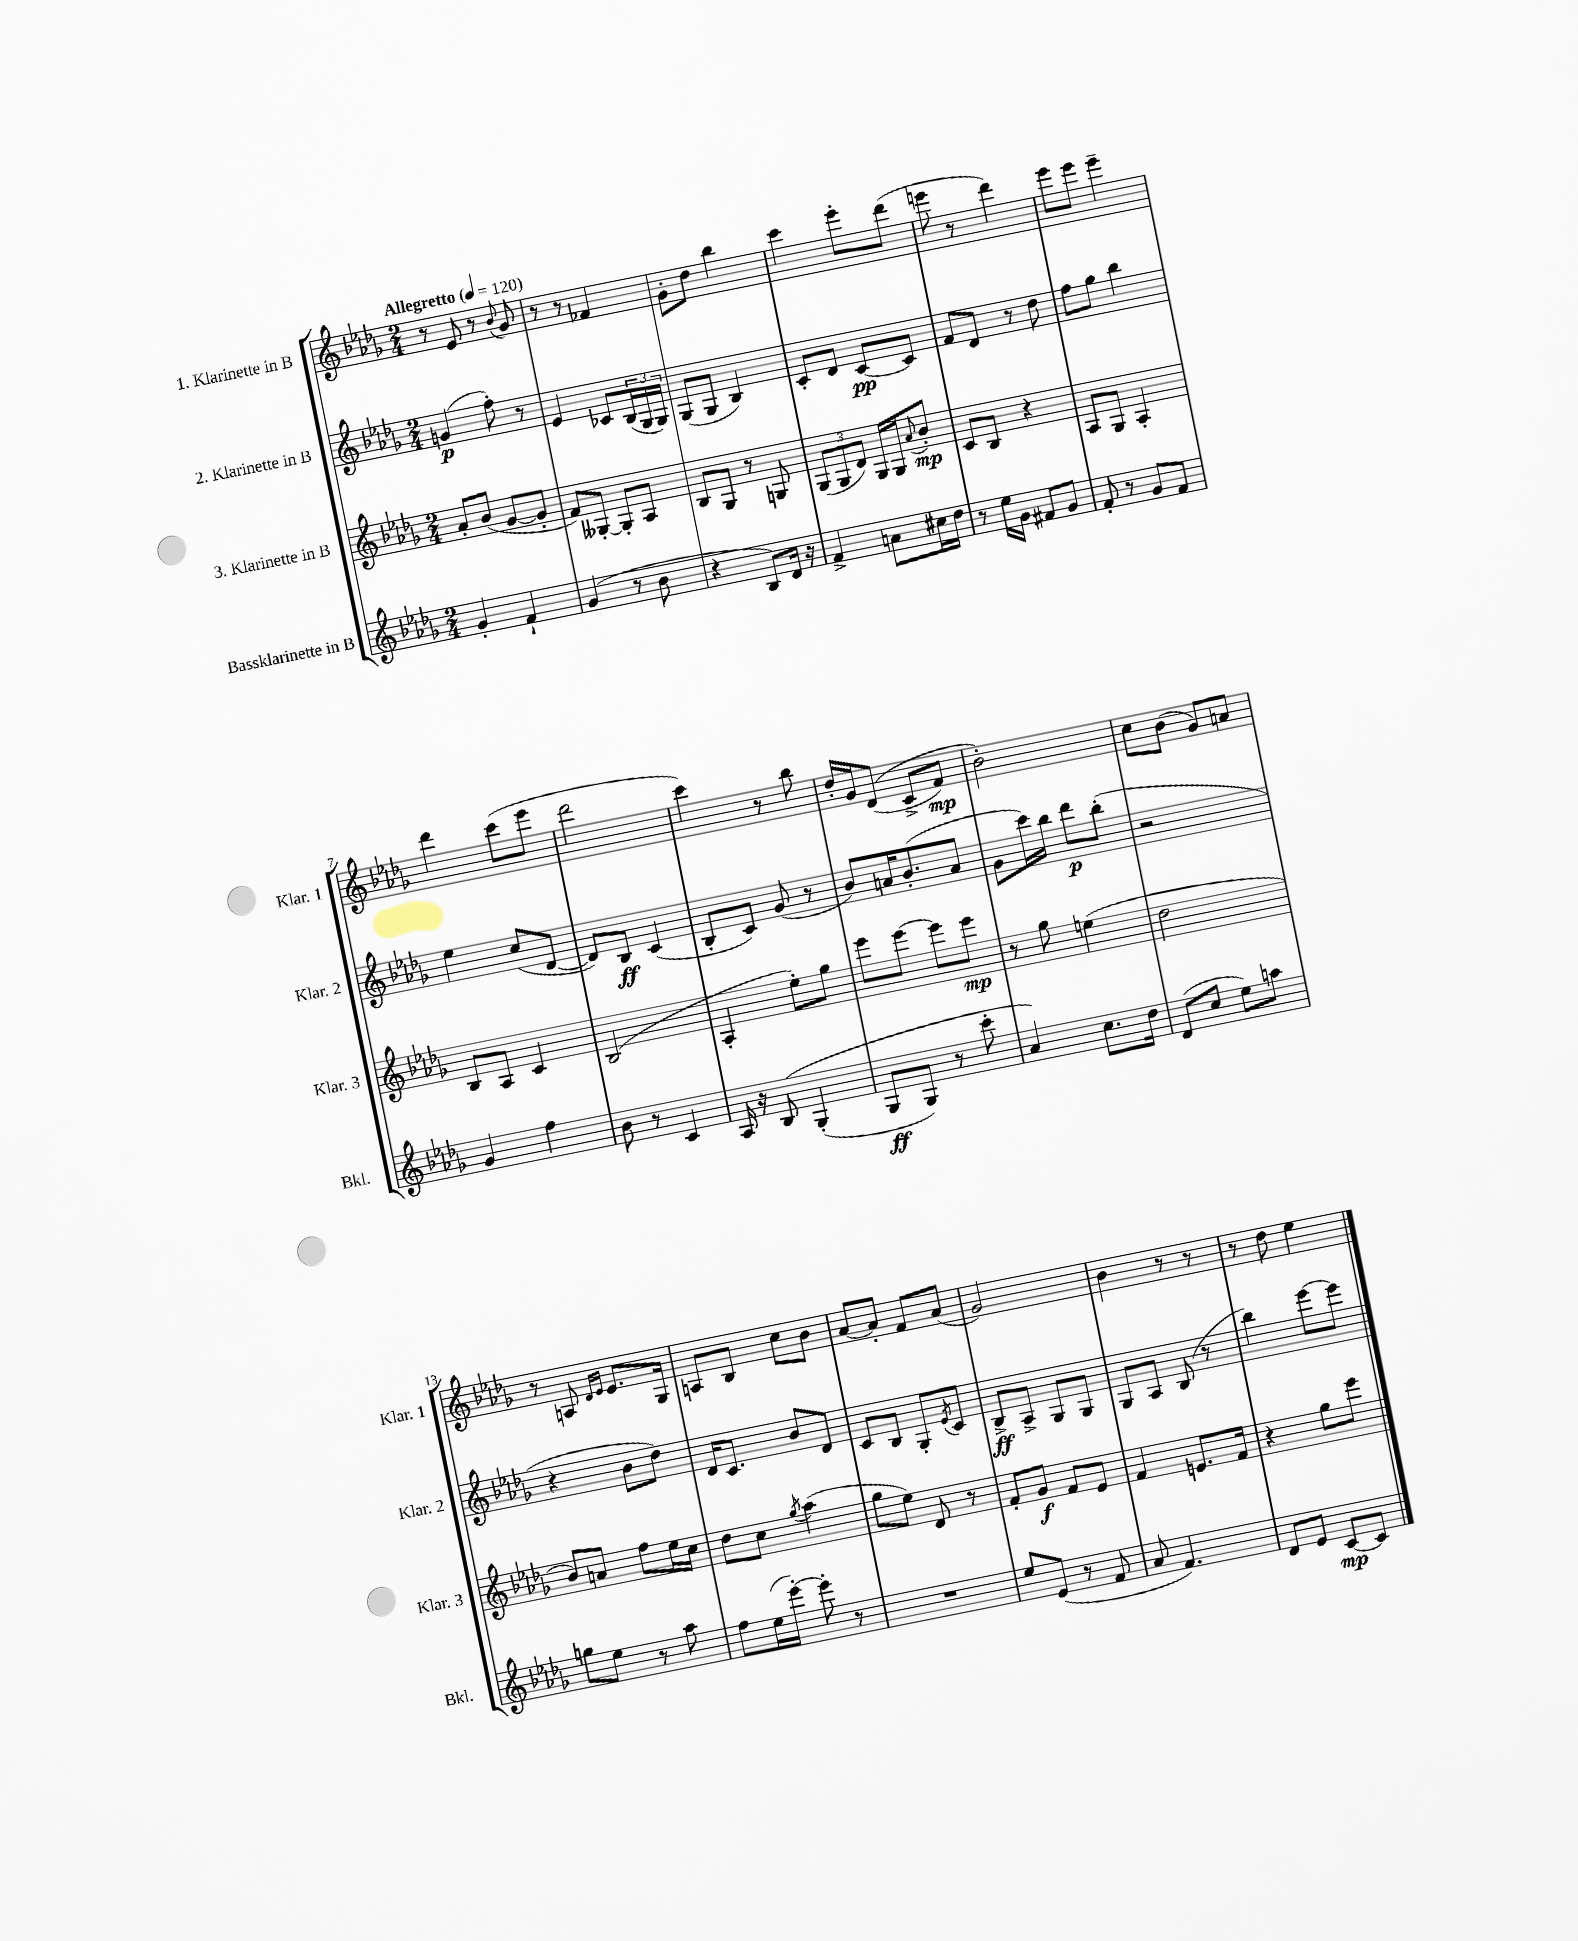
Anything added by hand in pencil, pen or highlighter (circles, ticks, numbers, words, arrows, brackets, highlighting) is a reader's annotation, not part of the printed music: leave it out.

**kern	**dynam	**kern	**dynam	**kern	**dynam	**kern	**dynam
*part4	*part4	*part3	*part3	*part2	*part2	*part1	*part1
*staff4	*staff4	*staff3	*staff3	*staff2	*staff2	*staff1	*staff1
*I"Bassklarinette in B	*	*I"3. Klarinette in B	*	*I"2. Klarinette in B	*	*I"1. Klarinette in B	*
*I'Bkl.	*	*I'Klar. 3	*	*I'Klar. 2	*	*I'Klar. 1	*
*clefG2	*	*clefG2	*	*clefG2	*	*clefG2	*
*k[b-e-a-d-g-]	*	*k[b-e-a-d-g-]	*	*k[b-e-a-d-g-]	*	*k[b-e-a-d-g-]	*
*M2/4	*	*M2/4	*	*M2/4	*	*M2/4	*
*MM120	*	*MM120	*	*MM120	*	*MM120	*
=1	=1	=1	=1	=1	=1	=1	=1
!	!	!	!	!	!	!LO:TX:a:B:t=Allegretto	!
4g-'/	.	8a-'/L	.	(4gn/	p	8r	.
.	.	(8b-/J	.	.	.	8e-/	.
4f`/	.	[8g-/L	.	8ff'\)	.	8r	.
.	.	.	.	.	.	8qqb-/	.
.	.	8g-'/J]	.	8r	.	8g-/	.
=2	=2	=2	=2	=2	=2	=2	=2
(4g-/	.	8f/L)	.	4e-/	.	8r	.
.	.	[8G--X'/J	.	.	.	8r	.
8r	.	8G--'/L]	.	8c-X/L	.	4f-X/	.
8b-\	.	8A-/J	.	(24B-/L	.	.	.
.	.	.	.	24G-/	.	.	.
.	.	.	.	24G-/JJ)	.	.	.
=3	=3	=3	=3	=3	=3	=3	=3
4r	.	8B-/L	.	(8G-/L	.	8g-'\L	.
.	.	8G-/J	.	8G-/J	.	8dd-\J	.
8B-/L)	.	8r	.	4B-/)	.	4bb-\	.
16d-/Jk	.	8Gn/	.	.	.	.	.
16r	.	.	.	.	.	.	.
=4	=4	=4	=4	=4	=4	=4	=4
4f^/	.	(12G-/L	.	8c'/L	.	4ccc\	.
.	.	12G-/	.	.	.	.	.
.	.	.	.	8d-/J	.	.	.
.	.	12d-/J)	.	.	.	.	.
8an\L	.	16G-/LL	.	[8c/L	pp	8eee-'\L	.
.	.	16G-/J	.	.	.	.	.
.	.	8qqa-/	.	.	.	.	.
16cc#X\L	.	8b-'/J	mp	8c/J]	.	(8ddd-\J	.
16dd-\JJ	.	.	.	.	.	.	.
=5	=5	=5	=5	=5	=5	=5	=5
8r	.	8c/L	.	8f/L	.	8eeen\	.
16ee-\LL	.	8B-/J	.	8d-/J	.	8r	.
16g-\JJ	.	.	.	.	.	.	.
8f#X/L	.	4r	.	8r	.	4ddd-\)	.
8g-/J	.	.	.	8dd-\	.	.	.
=6	=6	=6	=6	=6	=6	=6	=6
8f'/	.	8A-/L	.	8ff\L	.	8eee-\L	.
8r	.	8G-/J	.	8gg-\J	.	8eee-\J	.
8g-/L	.	4A-'/	.	4bb-\	.	4eee-~\	.
8f/J	.	.	.	.	.	.	.
!!LO:LB:g=z
=7	=7	=7	=7	=7	=7	=7	=7
4g-/	.	8B-/L	.	4ee-\	.	4ddd-\	.
.	.	8A-/J	.	.	.	.	.
4ff\	.	4c/	.	(8cc/L	.	(8ccc\L	.
.	.	.	.	[8d-/J	.	8eee-\J	.
=8	=8	=8	=8	=8	=8	=8	=8
8b-\	.	(2B-/	.	8d-/L])	.	2ddd-\	.
8r	.	.	.	8B-/J	ff	.	.
4c/	.	.	.	(4c/	.	.	.
=9	=9	=9	=9	=9	=9	=9	=9
16A-/	.	4A-'/	.	8B-'/L	.	4ccc\)	.
16r	.	.	.	.	.	.	.
(8B-/	.	.	.	8c/J)	.	.	.
(4G-'/	.	8ee-'\L)	.	(8g-/	.	8r	.
.	.	8gg-\J	.	8r	.	8bb-\	.
=10	=10	=10	=10	=10	=10	=10	=10
8G-/L	ff	8eee-\L	.	8b-/L)	.	16dd-'/LL	.
.	.	.	.	.	.	16g-/J	.
8G-/J)	.	[8eee-\J	.	16an/K	.	((8d-/J	.
.	.	.	.	(8.b-'/	.	.	.
8r	.	8eee-\L]	.	.	.	8c^/L	.
8ccc'\	.	8eee-\J	mp	8a/J	.	8f/J)	mp
=11	=11	=11	=11	=11	=11	=11	=11
4a-/)	.	8r	.	8g-\L	.	2b-'\)	.
.	.	8gg-\	.	16ccc\L)	.	.	.
.	.	.	.	16bb-\JJ	.	.	.
8.cc\L	.	(4een\	.	8ddd-\L	p	.	.
.	.	.	.	(8bb-'\J	.	.	.
16dd-\Jk	.	.	.	.	.	.	.
=12	=12	=12	=12	=12	=12	=12	=12
(8d-/L	.	2dd-\	.	2r	.	8cc\L	.
8cc/J	.	.	.	.	.	(8b-\J	.
8ee-\L)	.	.	.	.	.	8g-/L)	.
8aan\J	.	.	.	.	.	8an/J	.
!!LO:LB:g=z
=13	=13	=13	=13	=13	=13	=13	=13
8ggn\L	.	8b-/L)	.	4r	.	8r	.
8ee-\J	.	8an/J	.	.	.	8An/	.
.	.	.	.	.	.	16qqd-/LL	.
.	.	.	.	.	.	16qqe-/JJ	.
8r	.	8ff\L	.	8b-\L	.	8.e-/L	.
8aa-\	.	16ee-\L	.	8dd-\J)	.	.	.
.	.	16cc\JJ	.	.	.	16G-/Jk	.
=14	=14	=14	=14	=14	=14	=14	=14
8ff\L	.	8dd-\L	.	16d-/KL	.	8An/L	.
.	.	.	.	8.c/J	.	.	.
(16ee-\L	.	8cc\J	.	.	.	8B-/J	.
[16eee-'\JJ)	.	.	.	.	.	.	.
.	.	8qgg-/	.	.	.	.	.
8eee-'\]	.	(4aa-\	.	8b-/L	.	8cc\L	.
8r	.	.	.	8d-/J	.	8b-\J	.
=15	=15	=15	=15	=15	=15	=15	=15
2r	.	8gg-\L	.	8c/L	.	[8a-/L	.
.	.	8ee-\J)	.	8B-/J	.	8a-'/J]	.
.	.	8d-/	.	8G-'/L	.	8f/L	.
.	.	.	.	8qe-/	.	.	.
.	.	8r	.	8c/J	.	(8a-/J	.
=16	=16	=16	=16	=16	=16	=16	=16
8ee-/L	.	8f'/L	.	8B-^/L	ff	2g-/)	.
(8e-/J	.	8g-/J	f	8A-^/J	.	.	.
8r	.	8f/L	.	8G-/L	.	.	.
8f/	.	8e-/J	.	8G-/J	.	.	.
=17	=17	=17	=17	=17	=17	=17	=17
8a-/	.	4f/	.	8G-/L	.	4b-\	.
4.f/)	.	.	.	8A-/J	.	.	.
.	.	8.en/L	.	(8B-/	.	8r	.
.	.	.	.	8r	.	8r	.
.	.	16f/Jk	.	.	.	.	.
=18	=18	=18	=18	=18	=18	=18	=18
8d-/L	.	4r	.	4bb-\)	.	8r	.
8e-/J	.	.	.	.	.	8dd-\	.
[8c/L	mp	8gg-\L	.	[8eee-\L	.	4ee-\	.
8c/J]	.	8eee-\J	.	8eee-\J]	.	.	.
==	==	==	==	==	==	==	==
*-	*-	*-	*-	*-	*-	*-	*-
